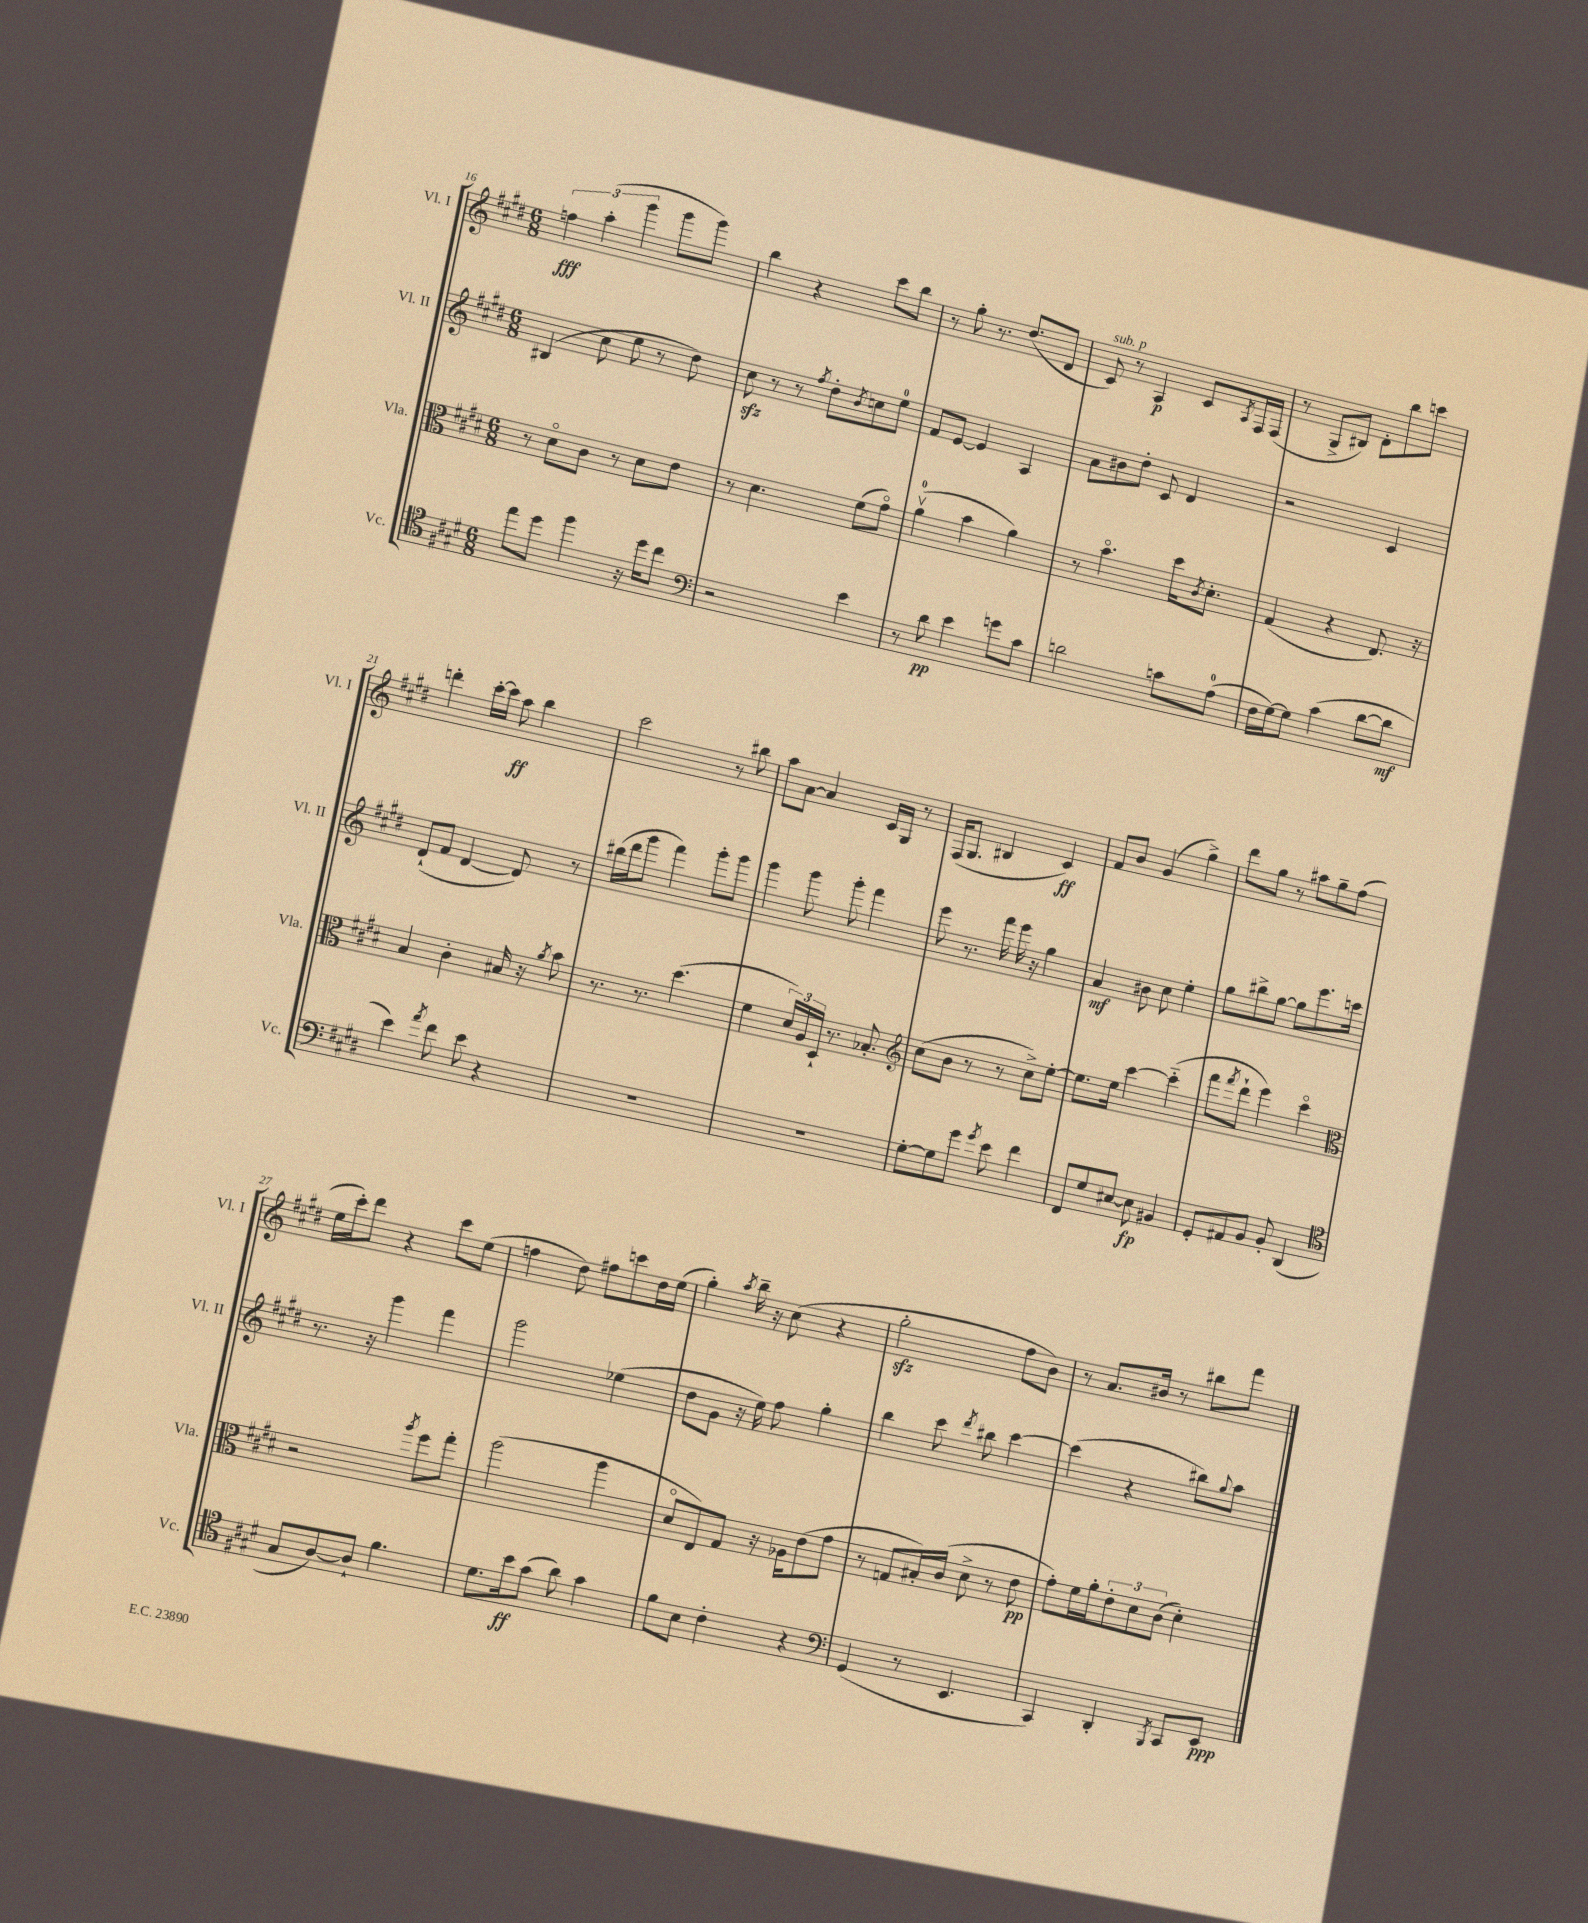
<<
\new StaffGroup <<
\new Staff = "s0" \with { instrumentName = "Vl. I" shortInstrumentName = "Vl. I" } {
    \clef treble \key e \major \numericTimeSignature \time 6/8
    \tuplet 3/2 { f''4\fff a''4-.( gis'''4 } gis'''8 gis'''8) |
    b''4 r4 cis'''8 b''8 |
    r8 gis''8-. r8. dis''8.( dis'8 |
    cis'8^\markup { \italic "sub. p" }) r8 a4\p cis'8 \acciaccatura { a8 } fis16 fis16( |
    r8 gis8-> bis8) dis'8-. b''8 c'''8 |
    d'''4-. cis'''16~-. cis'''16 a''8\ff b''4 |
    cis'''2 r8 bis''8 |
    a''8 a'8~ a'4 cis'16 gis16 r8 |
    fis16( gis8. bis4 cis'4\ff) |
    fis'8 b'8 gis'4( gis''4->) |
    dis'''8 gis''8 r8 ais''8 gis''8-- fis''8( |
    e''16 cis'''16-.) dis'''8 r4 cis'''8 e''8( |
    f''4 dis''8) fis''8 c'''8 dis''16 e''16( |
    gis''4-.) \acciaccatura { a''8 } b''16-- r16 cis''8( r4 |
    gis''2-.\sfz fis''8 b'8) |
    r8 a'8. bis'16 r8 bis''8 fis'''8 \bar "|." |
}
\new Staff = "s1" \with { instrumentName = "Vl. II" shortInstrumentName = "Vl. II" } {
    \clef treble \key e \major \numericTimeSignature \time 6/8
    bis4( cis''8 e''8 r8 dis''8) |
    cis''8\sfz r8 r8 \acciaccatura { fis''8 } dis''8-. \acciaccatura { b'8 } c''8 e''8-0 |
    fis'8 e'8~ e'4 a4 |
    a'8 bis'8 dis''8-. cis'8 dis'4 |
    r2 cis'4 |
    dis'8-!( fis'8 dis'4~ dis'8) r8 |
    bis''16( dis'''16 gis'''8 fis'''4) gis'''8-. gis'''8 |
    gis'''4 gis'''8 gis'''8-. fis'''4 |
    e'''8 r8. fis'''16 e'''16 r16 gis''4 |
    a'4\mf bis'8 cis''8 e''4-. |
    gis''8 bis''8-> gis''8~ gis''8 e'''8. c'''16 |
    r8. r16 gis'''4 fis'''4 |
    gis'''2 ees''4( |
    dis''8 gis'8 r16 e''16) fis''8 gis''4-. |
    b''4 cis'''8 \acciaccatura { dis'''8 } bis''8 cis'''4~ |
    cis'''4( r4 bis''8) \appoggiatura { gis''8 } a''8 \bar "|." |
}
\new Staff = "s2" \with { instrumentName = "Vla." shortInstrumentName = "Vla." } {
    \clef alto \key e \major \numericTimeSignature \time 6/8
    r8 dis'8\flageolet cis'8 r8 dis'8 e'8 |
    r8 dis'4. fis'8( gis'8\flageolet) |
    a'4-0\upbow( b'4 a'4) |
    r8 b'4.\flageolet dis''16 \acciaccatura { cis'8 } dis'8.-. |
    gis4( r4 e8.) r16 |
    b4 cis'4-. bis16 r16 \acciaccatura { a'8 } b'8 |
    r8. r8. dis''4.( |
    fis'4 \tuplet 3/2 { dis'16) a16 dis16-! } r8. bes8.-. |
    \clef treble cis''8( b'8 r8 r8 cis''8->) e''8~-. |
    e''8. e''16 cis'''4~ cis'''4-_( |
    fis'''8 \acciaccatura { fis'''8 } dis'''8-! e'''4) cis'''4\flageolet |
    \clef alto r2 \acciaccatura { a''8 } fis''8 gis''8-. |
    a''2( a''4 |
    dis'8\flageolet e8) gis8 r16 aes16 e'8( gis'8 |
    r8 g8 bis16-.) cis'16( dis'8-> r8 e'8\pp |
    gis'8-.) fis'16 a'16-. \tuplet 3/2 { e'8-. dis'8 cis'8( } dis'4-.) \bar "|." |
}
\new Staff = "s3" \with { instrumentName = "Vc." shortInstrumentName = "Vc." } {
    \clef tenor \key e \major \numericTimeSignature \time 6/8
    e''8 dis''8 fis''4 r16 dis''16 cis''8 |
    \clef bass r2 e'4 |
    r8 dis'8\pp e'4 g'8 cis'8 |
    d'2 c'8 a8-0( |
    fis16 gis16~) gis8 cis'4( dis'8~ dis'8\mf |
    e'4) \acciaccatura { a'8 } fis'8 e'8 r4 |
    R2. |
    R2. |
    gis8~-. gis8 gis'8 \acciaccatura { gis'8 } e'8 fis'4 |
    fis,8 gis8 eis8~ eis8\fp bis,4 |
    gis,8-. ais,8 b,8 b,8-. dis,4( |
    \clef tenor gis8 a8~) a8-! fis'4. |
    dis'8. b'16\ff gis'8( a'8) gis'4 |
    fis'8 b8 cis'4-. r4 |
    \clef bass gis,4( r8 e,4. |
    cis,4) dis,4-. \acciaccatura { b,,8 } cis,8 e,8\ppp \bar "|." |
}
>>
>>
\layout { \context { \Score currentBarNumber = #16 } }
